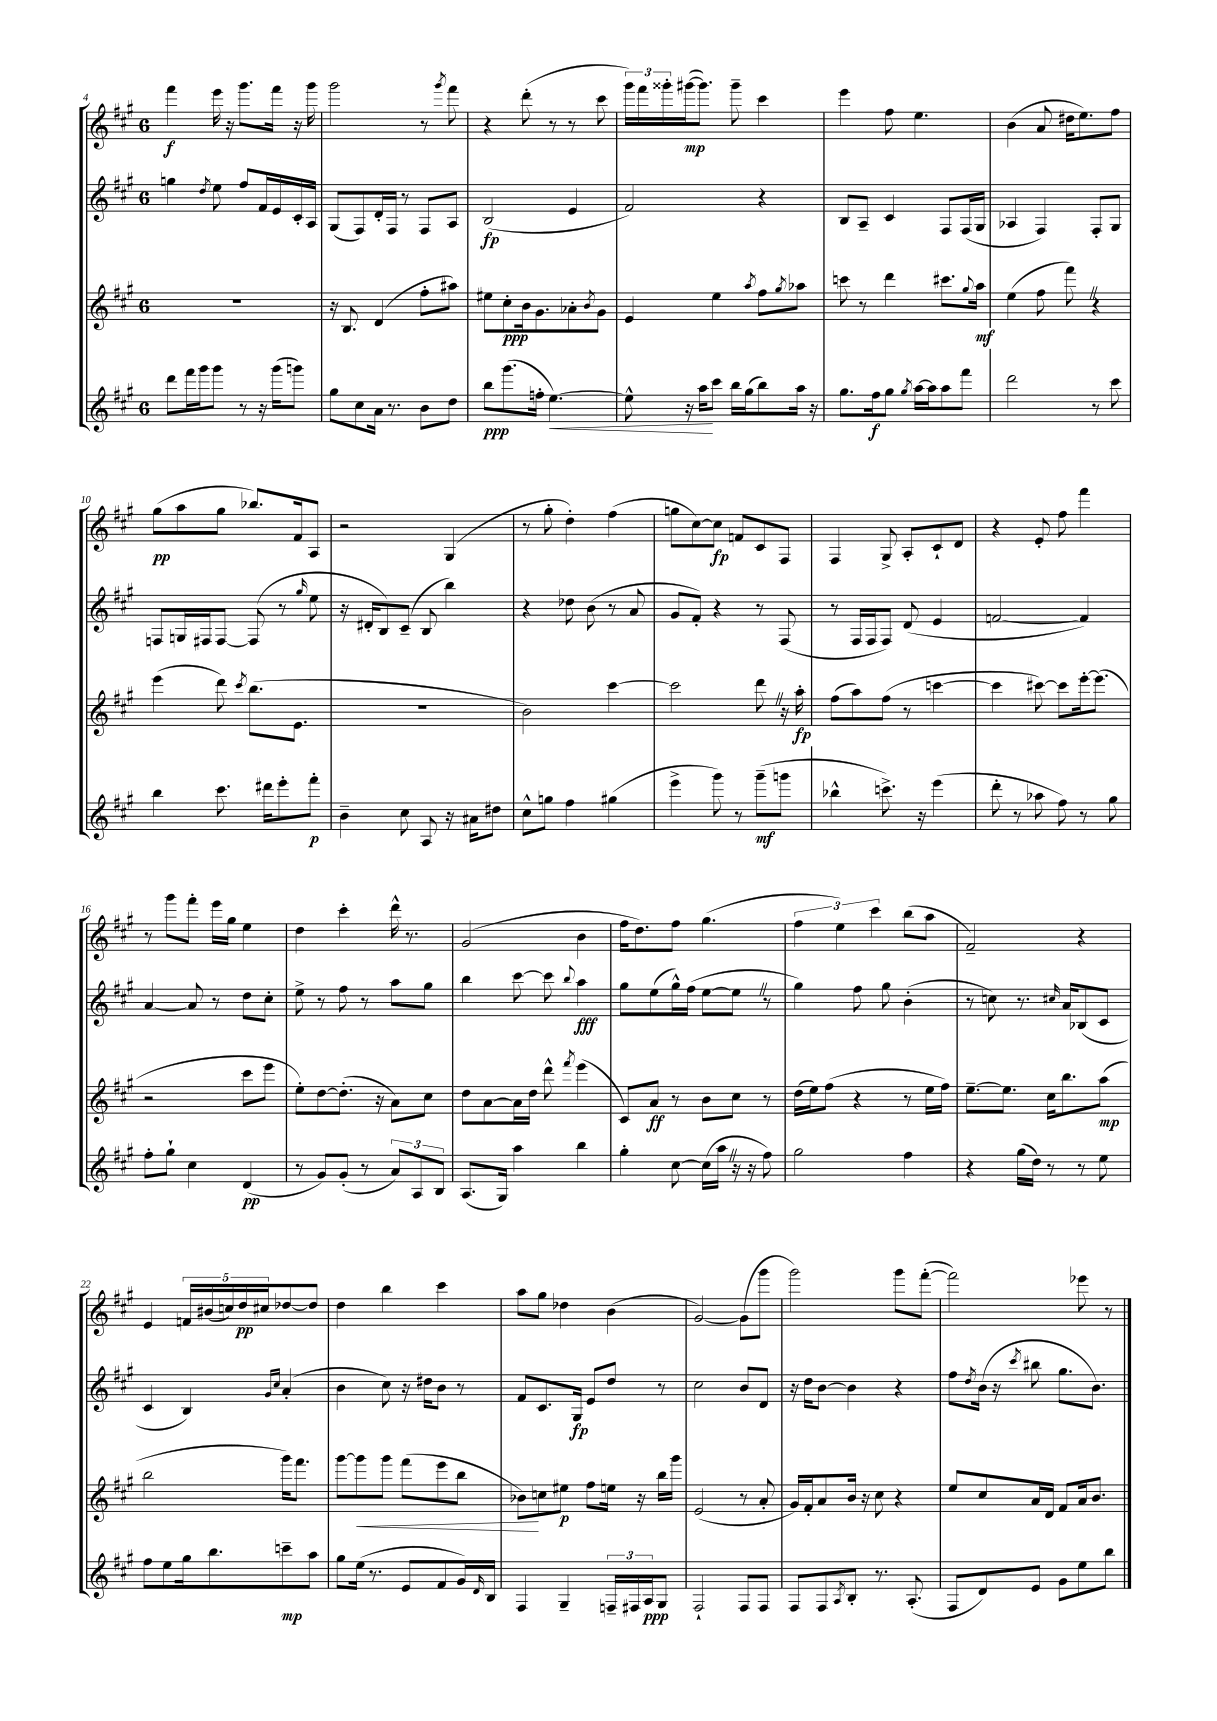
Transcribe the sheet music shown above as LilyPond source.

<<
\new StaffGroup <<
\new Staff = "s0" {
    \clef treble \key a \major \once \override Staff.TimeSignature.style = #'single-digit \time 6/8
    fis'''4\f e'''16 r16 gis'''8. fis'''16 r16 gis'''16 |
    gis'''2 r8 \acciaccatura { gis'''8 } fis'''8 |
    r4 d'''8-.( r8 r8 cis'''8 |
    \tuplet 3/2 { gis'''16) fis'''16 gisis'''16-. } gis'''16~\mp( gis'''8.) gis'''8-- cis'''4 |
    e'''4 fis''8 e''4. |
    b'4( a'8 dis''16 e''8.) fis''8 |
    gis''8\pp( a''8 gis''8 bes''8.) fis'16 a8 |
    r2 gis4( |
    r8 gis''8-. d''4-.) fis''4( |
    g''8 cis''8~) cis''8\fp f'8 cis'8 fis8 |
    fis4 gis8-> a8-. cis'8-! d'8 |
    r4 e'8-. fis''8 fis'''4 |
    r8 gis'''8 fis'''8-. e'''16 gis''16 e''4 |
    d''4 cis'''4-. d'''16-^ r8. |
    gis'2( b'4 |
    fis''16 d''8.) fis''8 gis''4.( |
    \tuplet 3/2 { fis''4 e''4) cis'''4 } b''8( a''8 |
    fis'2--) r4 |
    e'4 \tuplet 5/4 { f'16 bis'16( c''16) d''16\pp cis''16 } des''8~ des''8 |
    d''4 b''4 cis'''4 |
    a''8 gis''8 des''4 b'4( |
    gis'2~) gis'8( gis'''8 |
    gis'''2) gis'''8 fis'''8~-.( |
    fis'''2) ees'''8 r8 \bar "|." |
}
\new Staff = "s1" {
    \clef treble \key a \major \once \override Staff.TimeSignature.style = #'single-digit \time 6/8
    g''4 \acciaccatura { d''8 } e''8 fis''8 fis'16 e'16 cis'16-. a16 |
    gis8( fis8) d'16-. fis16 r8 fis8 a8 |
    b2\fp( e'4 |
    fis'2) r4 |
    b8 a8-- cis'4 fis8 fis16( gis16 |
    aes4 fis4) fis8-. gis8 |
    f8 g16 fis16 fis8~ fis8( r8 \grace { gis''16 } e''8 |
    r16 dis'16-. b8) cis'8--( b8 b''4) |
    r4 des''8 b'8( r8 a'8 |
    gis'8 fis'8-.) r4 r8 fis8( |
    r8 fis16 fis16 fis8) d'8( e'4 |
    f'2~ f'4) |
    a'4~ a'8 r8 d''8 cis''8-. |
    e''8-> r8 fis''8 r8 a''8 gis''8 |
    b''4 cis'''8~ cis'''8 \appoggiatura { b''8 } a''4\fff |
    gis''8 e''8( gis''16-^) fis''16( e''8~ e''8 \once \override BreathingSign.text = \markup { \musicglyph "scripts.caesura.straight" } \breathe r8 |
    gis''4) fis''8 gis''8 b'4-.( |
    r8 c''8) r8. \grace { cis''16 } a'16 bes8( cis'8 |
    cis'4 b4) \grace { gis'16 cis''16 } a'4-.( |
    b'4 cis''8) r16 dis''16 b'8 r8 |
    fis'8 cis'8. gis16\fp e'8 d''8 r8 |
    cis''2 b'8 d'8 |
    r16 d''16 b'8~ b'4 r4 |
    fis''8 \acciaccatura { d''8 } b'16( r16 \acciaccatura { cis'''8 } bis''8 gis''8. b'8.) \bar "|." |
}
\new Staff = "s2" {
    \clef treble \key a \major \once \override Staff.TimeSignature.style = #'single-digit \time 6/8
    R2. |
    r16 b8. d'4( fis''8-. ais''8) |
    eis''8 cis''8-.\ppp b'16 gis'8. aes'8-. \acciaccatura { b'8 } gis'8 |
    e'4 e''4 \acciaccatura { a''8 } fis''8 \acciaccatura { gis''8 } aes''8 |
    c'''8 r8 d'''4 cis'''8. \appoggiatura { gis''8 } a''16\mf |
    e''4( fis''8 fis'''8) \once \override BreathingSign.text = \markup { \musicglyph "scripts.caesura.straight" } \breathe r4 |
    e'''4( d'''8) \acciaccatura { cis'''8 } b''8.( e'8. |
    R2. |
    b'2) cis'''4~ |
    cis'''2 d'''8 \once \override BreathingSign.text = \markup { \musicglyph "scripts.caesura.straight" } \breathe r16 a''16-.\fp |
    fis''8( a''8) fis''8( r8 c'''4~ |
    c'''4 cis'''8~) cis'''8 e'''16~-. e'''8.( |
    r2 cis'''8 e'''8 |
    e''8-.) d''8~ d''8.-.( r16 a'8) cis''8 |
    d''8 a'8~ a'16 d''16 d'''8-^ \acciaccatura { fis'''8 } e'''4( |
    cis'8) a'8\ff r8 b'8 cis''8 r8 |
    d''16( e''16) fis''8( r4 r8 e''16 fis''16) |
    e''8.~-- e''8. cis''16 b''8. a''8\mp( |
    b''2 gis'''16) fis'''8. |
    gis'''8~ gis'''8\< gis'''8 fis'''8( e'''8 b''8 |
    bes'8\!) c''8 eis''8\p fis''8 e''16 r16 b''16 gis'''16 |
    e'2( r8 a'8-. |
    gis'16) fis'16-. a'8 b'16 r16 cis''8 r4 |
    e''8 cis''8 a'16 d'16 fis'8 a'16 b'8. \bar "|." |
}
\new Staff = "s3" {
    \clef treble \key a \major \once \override Staff.TimeSignature.style = #'single-digit \time 6/8
    d'''8 fis'''16 gis'''16 gis'''8 r8 r16 gis'''16( g'''8) |
    gis''8 cis''8 a'16 r8. b'8 d''8 |
    b''8\ppp gis'''8.( f''16-. e''4.~\<) |
    e''8-^ r16 a''16\! cis'''8 b''16 gis''16( b''8) a''16 r16 |
    gis''8. fis''16\f gis''8 \acciaccatura { gis''8 } a''16~ a''16 a''8 fis'''8 |
    d'''2 r8 cis'''8 |
    b''4 cis'''8. dis'''16 e'''8-. fis'''8-.\p |
    b'4-- cis''8 a8 r16 ais'16 dis''8 |
    cis''8-^ g''8 fis''4 gis''4( |
    e'''4-> gis'''8) r8 gis'''8--\mf( g'''8 |
    bes''4-^ c'''8.->) r16 e'''4( |
    d'''8-. r8 aes''8 fis''8) r8 gis''8 |
    fis''8-. gis''8-! cis''4 d'4\pp( |
    r8 gis'8) gis'8-.( r8 \tuplet 3/2 { a'8) a8 b8 } |
    a8.( gis16) a''4 b''4 |
    gis''4-. cis''8~ cis''16( a''16 \once \override BreathingSign.text = \markup { \musicglyph "scripts.caesura.straight" } \breathe r16 r16 fis''8) |
    gis''2 fis''4 |
    r4 gis''16( d''16) r8 r8 e''8 |
    fis''8 e''8 gis''16 b''8. c'''8--\mp a''8 |
    gis''8 e''16( r8. e'8 fis'8 gis'16) \grace { d'16 } b16 |
    fis4 gis4-- \tuplet 3/2 { f16-- fis16 a16\ppp } gis8 |
    fis2-! fis8 fis8 |
    fis8 fis8 \acciaccatura { a8 } b8-. r8. a8.-.( |
    fis8 d'8) e'8 gis'8 e''8 b''8 \bar "|." |
}
>>
>>
\layout { \context { \Score currentBarNumber = #4 } }
